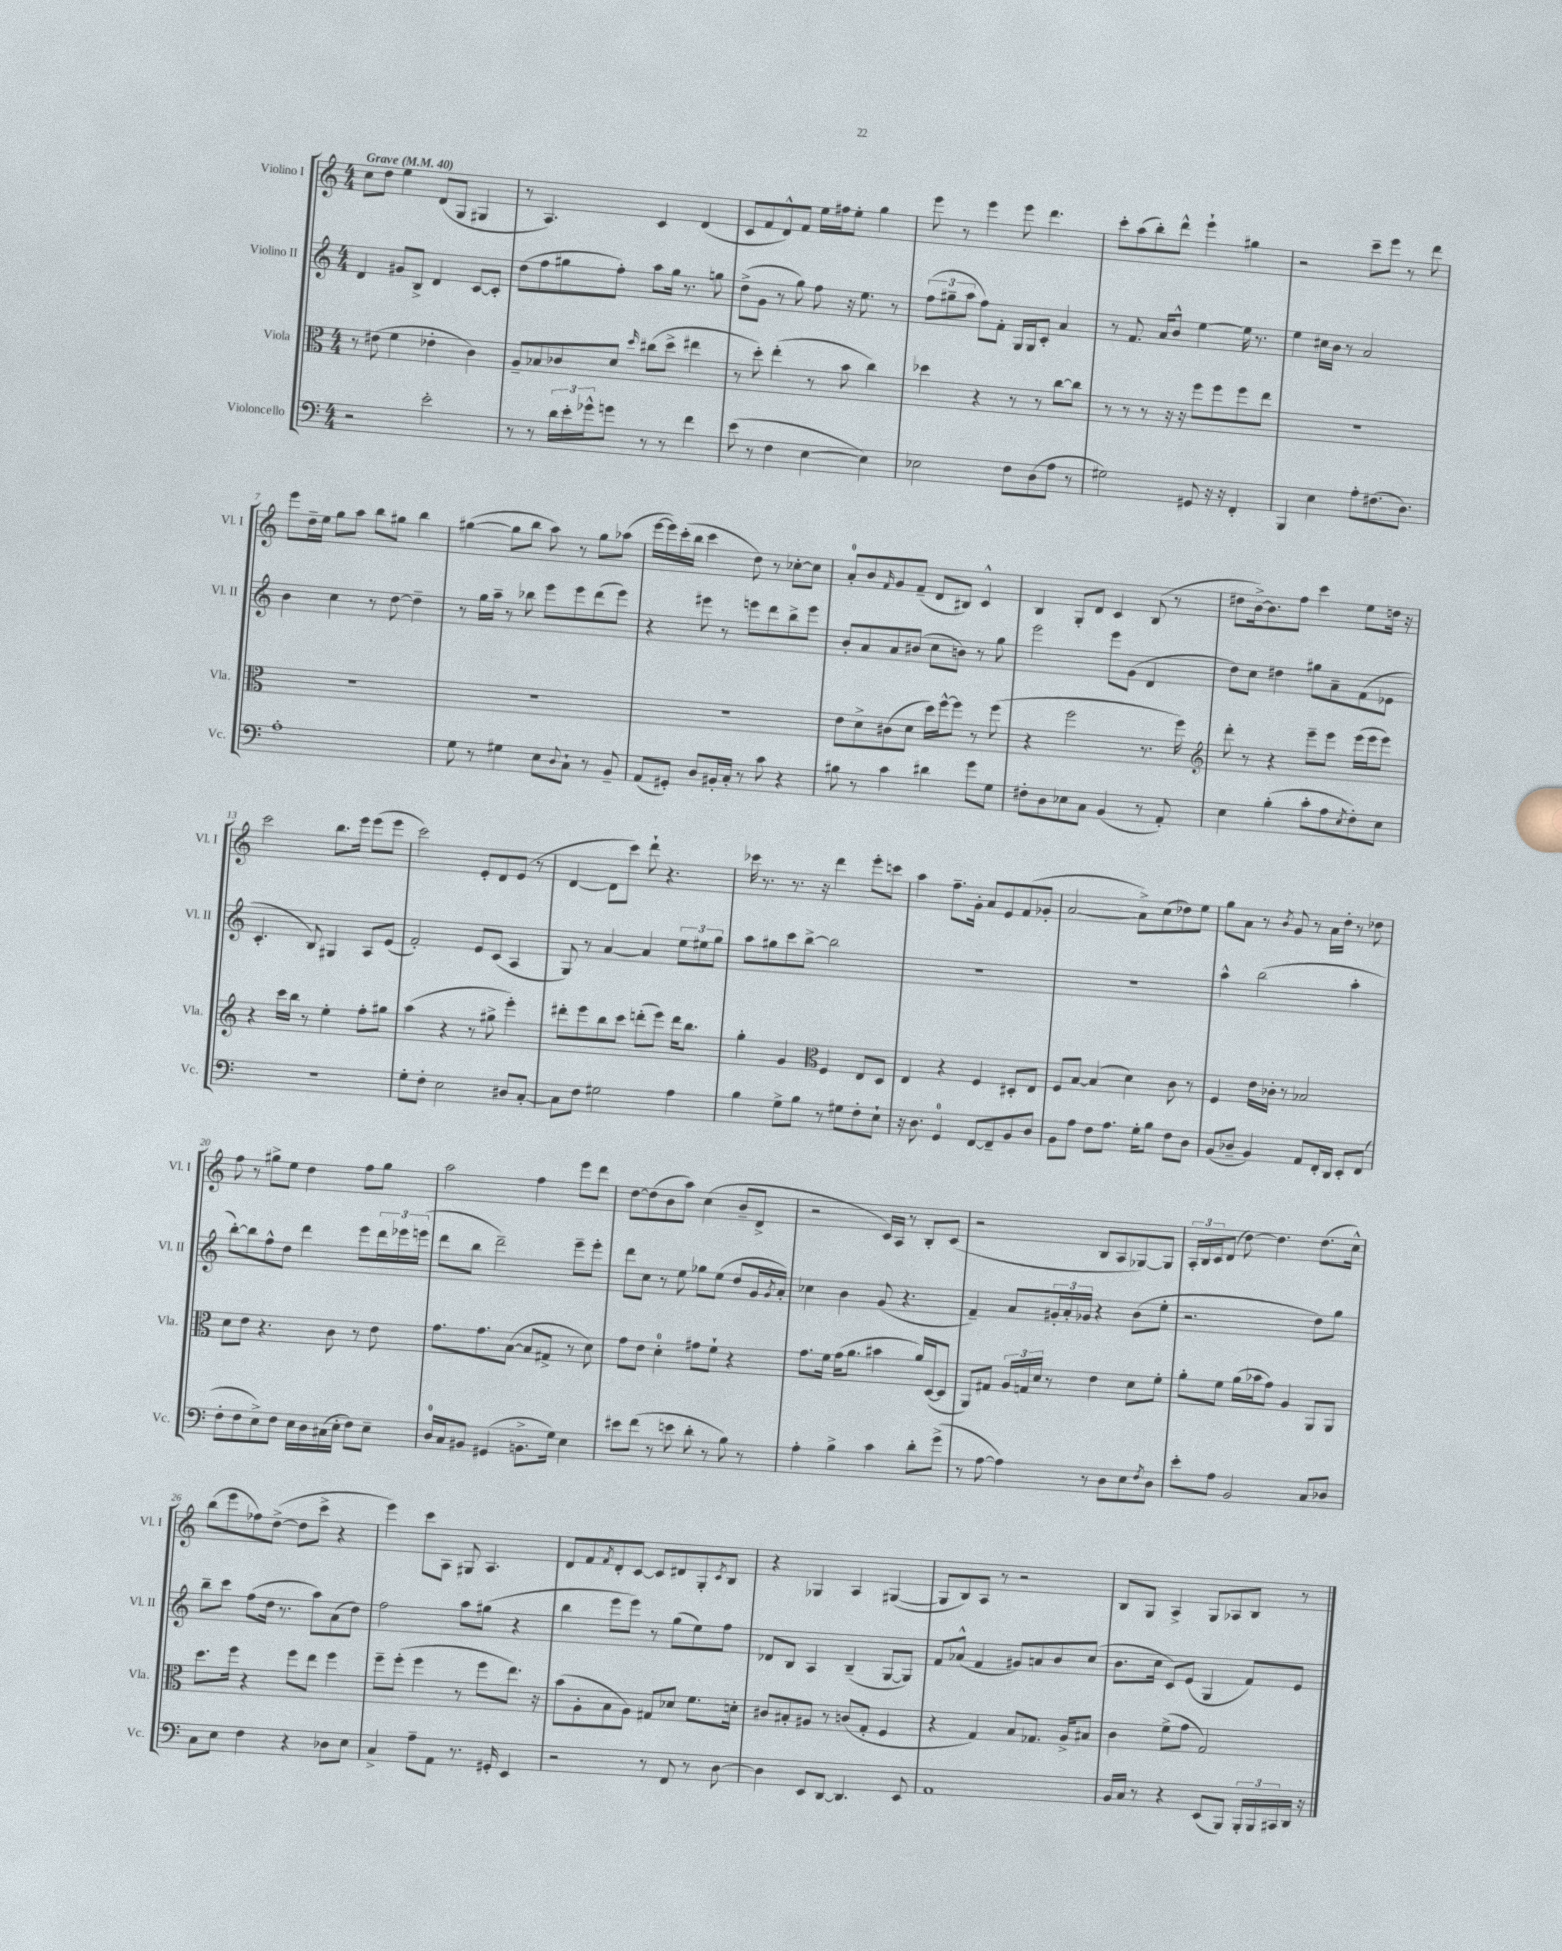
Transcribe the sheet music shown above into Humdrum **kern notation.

**kern	**kern	**kern	**kern
*staff4	*staff3	*staff2	*staff1
*clefF4	*clefC3	*clefG2	*clefG2
*k[]	*k[]	*k[]	*k[]
*M4/4	*M4/4	*M4/4	*M4/4
*MM40	*MM40	*MM40	*MM40
2r	8r	4d	8cc
.	(8e#	.	8dd
.	4f	8g#	4ee
.	.	8B^	.
2e'	4e-'	4d	(8d
.	.	.	8G
.	4c)	[8c	4G#
.	.	8c']	.
=	=	=	=
8r	8A~	(8dd	8r
8r	8B-	8ff	4.A)
24d	8c-	8gg#	.
24e'	.	.	.
24g-^^	.	.	.
8g	8d	8ff')	.
.	16qqdd	.	.
8r	(8cc#	8aa	4c
8r	8dd^	16gg#	.
.	.	8.r	.
4f	4ee#	.	(4d
.	.	8gg	.
=	=	=	=
(8e	8r	(8dd^	8c
8r	8dd')	8g	8f
4F	(4ee'	8r	8d^^)
.	.	8gg)	8f
[4E	8r	8ff	16ee
.	.	.	16ff#
.	8b	16r	8ee'
.	.	8.ee	.
4E])	4cc)	.	4gg
.	.	8r	.
=	=	=	=
2E-	4dd-	(12ff	8eee
.	.	12gg#~	.
.	.	.	8r
.	.	12aa	.
.	4r	8ff)	4eee
.	.	8f'	.
8F	8r	16G	8eee
.	.	16G	.
(8D	8r	8c'	4.ddd
8A	[8cc	4a	.
8r	8cc]	.	.
=	=	=	=
2G#)	8r	8r	8ccc'
.	8r	8.f	(8aa
.	8r	.	8bb')
.	.	16a	.
.	16r	8b^^	8ddd^^
.	16r	.	.
8GG#	8ff	[4ee	4eee`
16r	8ff	.	.
16r	.	.	.
4FF'	8ff	16ee]	4gg#
.	.	8.r	.
.	8ee	.	.
=	=	=	=
4BBB	1r	4ee	2r
4E	.	16cc#	.
.	.	16b	.
.	.	8r	.
8A'	.	2a	8ccc~
(8.F#	.	.	8eee
.	.	.	8r
8.D)	.	.	.
.	.	.	8ddd
=	=	=	=
1A'	1r	4b	8eee
.	.	.	16dd~
.	.	.	16ee
.	.	4cc	8gg
.	.	.	8aa
.	.	8r	8bb
.	.	[8dd	8gg#
.	.	4dd~]	4bb
=	=	=	=
8G	1r	8r	([4gg#
8r	.	16gg	.
.	.	16aa~	.
4G#	.	8r	8gg#]
.	.	8bb-	8bb
8E	.	8eee	8aa)
8qqD	.	.	.
8C`	.	8eee	8r
8r	.	(8ddd	8gg#
8BB~	.	8eee)	(8aa-
=	=	=	=
(8AA	1r	4r	[16eee
.	.	.	16eee])
8GG#')	.	.	(16ccc'
.	.	.	16bb
8D	.	8eee#	4ccc
16BB#'	.	8r	.
16C'	.	.	.
8r	.	8eee	8dd)
8c	.	8ddd	8r
4r	.	8bb^	[8cc-'
.	.	8eee	8cc-]
=	=	=	=
8B#	8e	8b'	8a'
8r	8d^	8a	8b
.	.	.	16qqf
4c	(8c#	8a	8g
.	8d	(8b#	(8f~
4d#	16dd)	8cc	8d
.	[16ff^^	.	.
.	8ff]	8b)	8B#)
8g	8r	8r	4c^^
8G	(8ff	8gg	.
=	=	=	=
8F#'	4r	2eee	4B
8D	.	.	.
8E-	2ff	.	8G'
8C	.	.	8d
(4BB	.	8eee	4c
.	.	(8g	.
8r	8.r	4d	(8B
8AA')	.	.	8r
.	16ff)	.	.
=	=	=	=
*	*clefG2	*	*
4E	8ddd'	8dd)	8dd#
.	8r	8cc	[16b^)
.	.	.	8.b]
(4B'	4r	4dd#	.
.	.	.	8ff
8c'	8eee~	8gg#	4ccc
8A	8eee	8a~	.
8qE	.	.	.
8F')	(16eee	(8f	8ee
.	16eee	.	.
8E	8eee)	8e-	16dd
.	.	.	16r
=	=	=	=
1r	4r	4.c'	2ccc
.	16ccc	.	.
.	16bb	.	.
.	8r	8B)	.
.	4ee'	4G#	8.bb
.	.	.	16eee
.	8ff'	8A	(8eee
.	8gg#	(8e	8eee
=	=	=	=
8G'	(4aa	2f')	2ccc)
8F'	.	.	.
2E	4r	.	.
.	8r	8e	8e'
.	8gg#^	(8c	8d
8D#	4eee')	4A	(8e
[8C'	.	.	8r
=	=	=	=
8C]	8ddd#'	8G)	[4d
8F	8eee	8r	.
2G#	8bb	[4a	8d]
.	8ccc	.	8ccc)
.	(8ddd'	4a]	8ddd`
.	8eee)	.	4.r
4A	16ddd	12ee	.
.	8.bb	.	.
.	.	12ee#	.
.	.	12gg	.
=	=	=	=
4B	4gg'	8aa	16ccc-
.	.	.	8.r
.	.	8gg#	.
8G^	4g	8ccc	8.r
8B	.	[8bb^	.
.	.	.	16r
*	*clefC3	*	*
8r	4F	2bb]	4ddd
8G#	.	.	.
8F'	8E	.	8eee'
8E`	8D	.	8ccc
=	=	=	=
16r	4E	1r	4aa
8.D	.	.	.
4GG	4r	.	8.ff~
.	.	.	16g'
[8FF	4F	.	8a
8FF~]	.	.	8e
8BB	8D#'	.	(8f
8D	8E	.	8g-'
=	=	=	=
8BB	8F	1r	[2a
8A	[8B	.	.
8F	(4B]	.	.
8.A	.	.	.
.	4d)	.	8a^])
16G'	.	.	.
8B	.	.	(8cc
8F	8c	.	8dd-)
8D	8r	.	8ee
=	=	=	=
(8BB	4F	4aa^^	8gg
8D-~	.	.	8a
4BB)	16e	(2bb	8r
.	16c-'	.	.
.	.	.	8qb
.	8r	.	8g
8AA	2B-	.	8r
16FF'	.	.	16a
16DD	.	.	16dd'
8EE'	.	4aa'	8r
(8FF	.	.	8dd-
=	=	=	=
8F'	8d	[8bb')	8ff
8F	8e	8bb]	8r
8E^)	4.r	8ff^^	8gg#^
8F	.	8dd	8ee
16E	.	4ddd	4dd
16D	.	.	.
(16C#	8c	.	.
16E'	.	.	.
8F)	8r	8eee	8ff
8E~	8e	24ddd	8gg#
.	.	24eee-	.
.	.	(24eee	.
=	=	=	=
16D	8.g	8ddd	2aa
16C	.	.	.
8BB#	.	8bb	.
.	8.g	.	.
(4GG#	.	2ddd~)	.
.	([8B	.	.
8.BB^	8B]	.	4ff
.	8G#^	.	.
16G)	.	.	.
4E	8r	8eee~	8eee
.	8d)	8eee'	8ddd
=	=	=	=
8e#	8g	8ddd	[8dd
(8f	8e	8cc	(8dd]
8r	4d'	8r	8b
8e	.	8ee	8aa)
8d'	8g#	8gg-	(4cc
8r	8f`	(8ee	.
8B)	4r	8dd	8b~
8r	.	16g	8d^
.	.	8qg	.
.	.	16a')	.
=	=	=	=
4A'	8.g	4cc-	2r
.	16f	.	.
4B^	(16g	4b	.
.	8.a	.	.
4c	4b#	(8g	16c)
.	.	.	16A
.	.	4.r	8r
8d'	16a)	.	8B'
.	([16D	.	.
(8g^	8D]	.	(8c
=	=	=	=
8r	8AA)	4f~)	2r
[8A	8G#	.	.
4A])	24A	8a	.
.	24G	.	.
.	24d	.	.
.	8r	24g#'	.
.	.	24a'	.
.	.	24g-	.
8r	4e	4r	8B
8D	.	.	8A
8E	8d	(8b	[8G-)
8qF	.	.	.
8D	8f'	8ee'	8G-]
=	=	=	=
8e'	8a'	2.r	24A'
.	.	.	24B
.	.	.	24c
8A	8f	.	(8d
2BB	(16a	.	[8dd)
.	16b-	.	.
.	8g)	.	4.dd]
.	4A	.	.
8C	8AA	8dd)	(8.dd
8D-	8AA	8gg	.
.	.	.	16cc^^)
=	=	=	=
8C	8.dd	8bb~	(8bb
8E	.	8ccc	8eee
.	16ff	.	.
4F	4r	(8ff	8ff-)
.	.	16dd	([8dd^
.	.	8.r	.
4r	8ff	.	8dd]
.	8ee	8aa)	8ccc^
8D-	4ff	(8a	4r
8E	.	8dd)	.
=	=	=	=
4C^	8ff~	2ff	4eee)
.	(8ff'	.	.
8A~	4ff	.	8ccc
8AA	.	.	8A
8.r	8r	8aa	8G#
.	8ff	(8gg#	4.A
16GG#'	.	.	.
4EE	8.ee)	4r	.
.	16r	.	.
=	=	=	=
2r	(8b	4bb	8d
.	8A'	.	8f
.	.	.	8qf
.	8B	8eee	8d'
.	8A)	8eee)	[8c
8r	8G#	8r	8c]
8FF	8d-	(8gg	8d#
8r	8.f	8ee)	8G'
.	.	.	8qc
[8D	.	8ff	8B
.	16d'	.	.
=	=	=	=
4D]	8c#	8d-	4r
.	8B#'	8B	.
8EE	8A#	4A	4G-
[8DD	8r	.	.
4.DD]	(8c	(4B~	4A
.	8G'	.	.
.	4F	[8G	([4G#
8EE	.	8G])	.
=	=	=	=
1AA	4r	8f	8G#]
.	.	(8a-^^	8B)
.	4G)	4f	8A
.	.	.	8r
.	8B	8g#)	2r
.	8.G-	8a	.
.	.	8b	.
.	16A^	.	.
.	8B#	(8cc	.
=	=	=	=
16BB	4c	8.b	8B
16C	.	.	.
8r	.	.	8G
.	.	16cc	.
4r	(8f^	8c)	4A^
.	8g	(8e	.
(8EE	2G)	4G	8G
8BBB)	.	.	8A-
24BBB'	.	8f)	8B
24BBB	.	.	.
24CC#	.	.	.
16DD	.	8e	8r
16r	.	.	.
==	==	==	==
*-	*-	*-	*-
